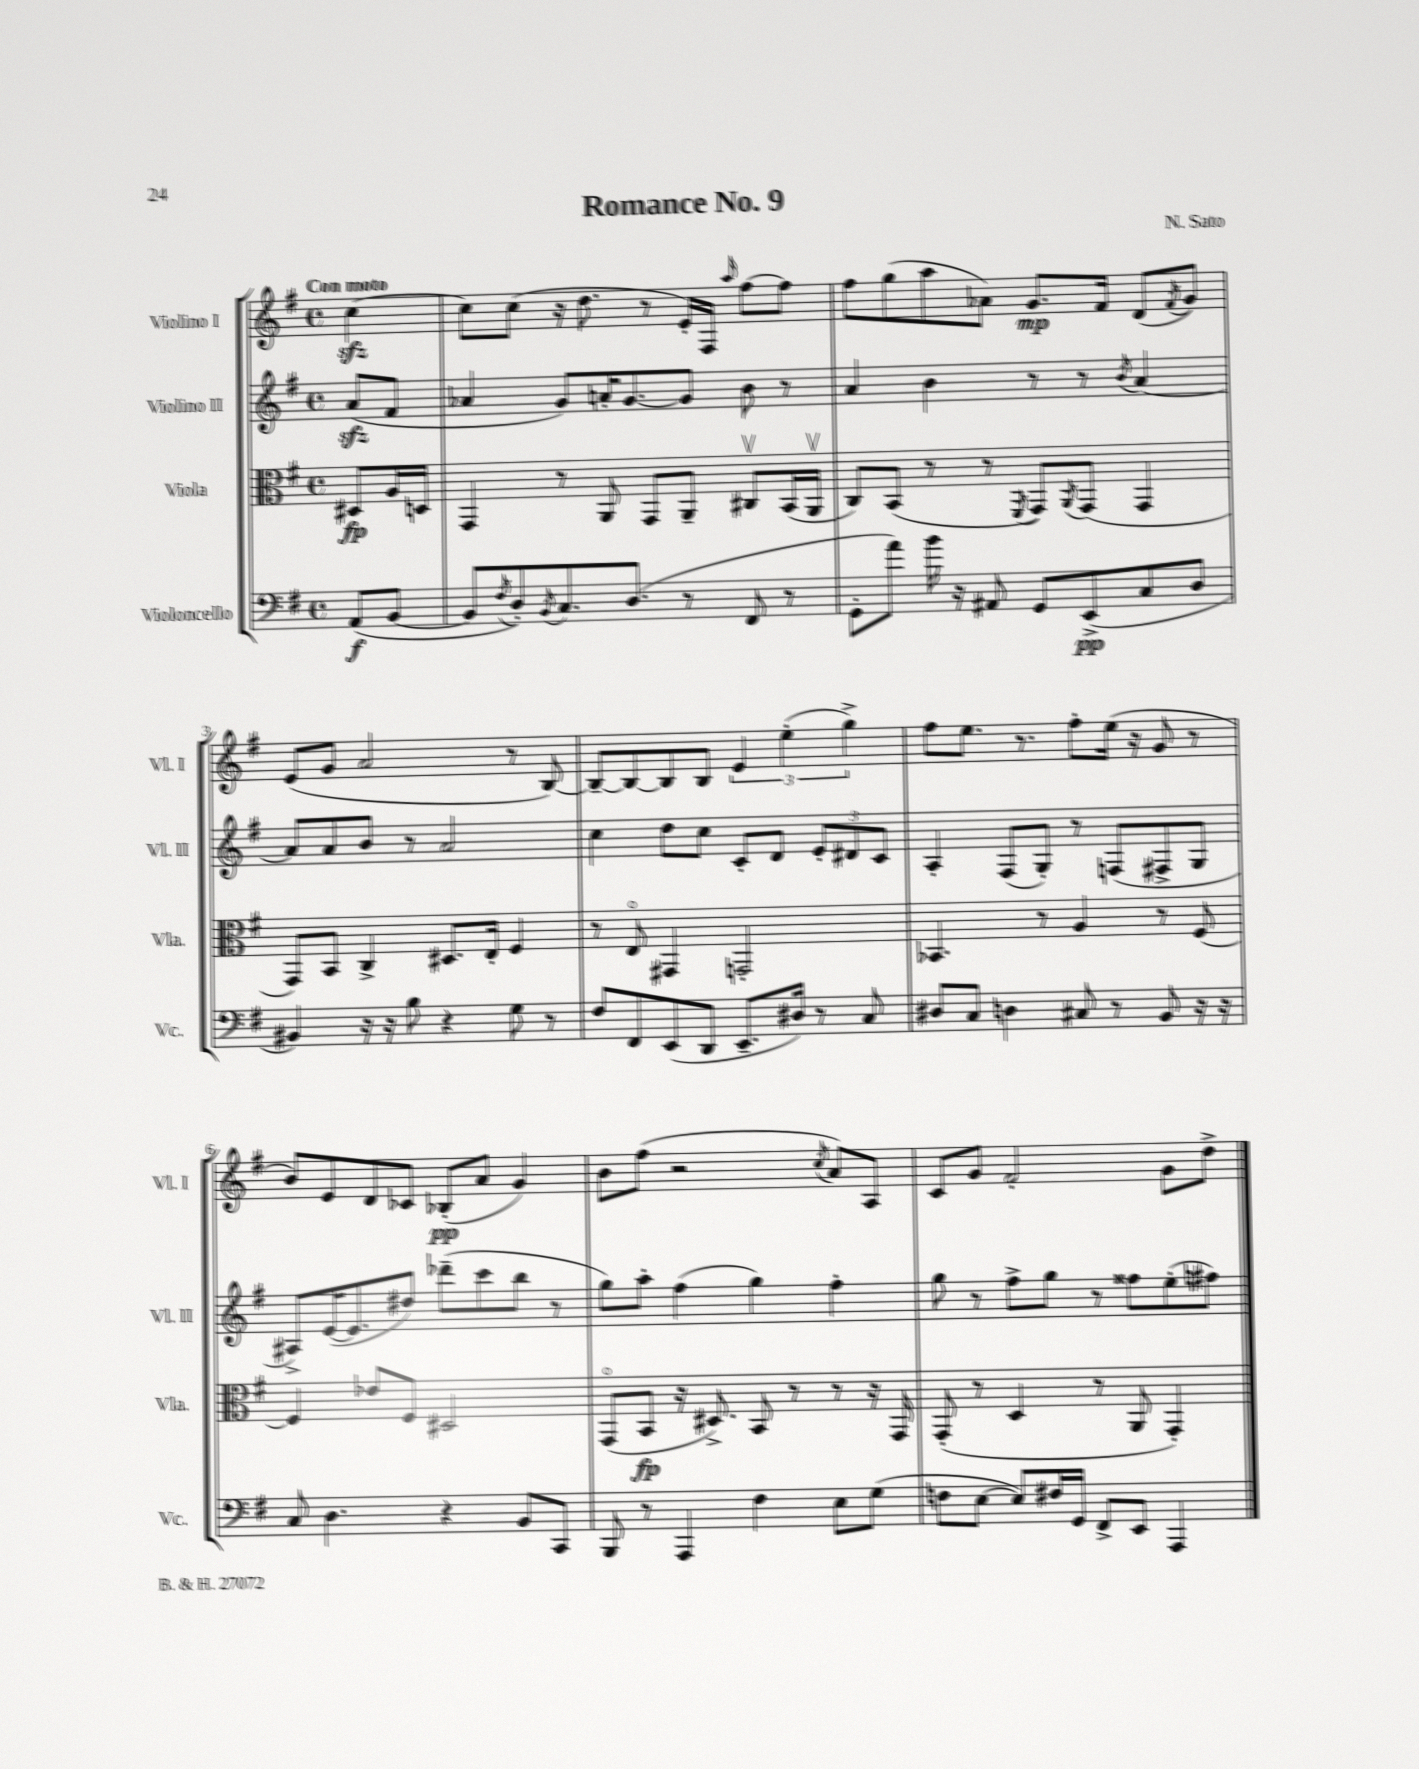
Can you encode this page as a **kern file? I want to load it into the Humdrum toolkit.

**kern	**kern	**kern	**kern
*staff4	*staff3	*staff2	*staff1
*clefF4	*clefC3	*clefG2	*clefG2
*k[f#]	*k[f#]	*k[f#]	*k[f#]
*M4/4	*M4/4	*M4/4	*M4/4
*met(c)	*met(c)	*met(c)	*met(c)
(8AA	8D#	(8a	[4cc
[8BB	16A	8f#	.
.	16D	.	.
=	=	=	=
8BB]	4GG	4a-	8cc]
8qF#	.	.	.
8D')	.	.	(8cc
8qBB	.	.	.
8.C	8r	8g)	16r
.	.	.	8.dd
.	8AA	16a'	.
(8.D	.	[8.g	.
.	8GG	.	8r
8r	8AA~	8g]	16e')
.	.	.	16F#
.	.	.	16qqaa
8FF#	8C#v	8b	[8ff#
8r	(16BB	8r	8ff#]
.	16AAv	.	.
=	=	=	=
8GG'	8C)	4a	8ff#
8a)	(8BB	.	(8gg
16b	8r	4b	8aa
16r	.	.	.
8AA#	8r	.	8a-)
.	8qFF#	.	.
8GG	8GG)	8r	8.g
.	8qAA	.	.
(8EE^	(8GG	8r	.
.	.	.	16f#
.	.	8qb	.
8C	4GG	[4a	(8d
.	.	.	8qf#
8D	.	.	8g)
=	=	=	=
4BB#)	8GG)	8a]	(8e
.	8BB	8a	8g
16r	4C^	8b	2a
16r	.	.	.
8B	.	8r	.
4r	8.D#	2a	.
.	16E'	.	.
8G	4F#	.	8r
8r	.	.	[8B)
=	=	=	=
8F#	8r	4cc	8B~_
8FF#	8Eo	.	8B_
(8EE	4GG#	8dd	8B]
8DD	.	8cc	8B
8.EE~	2GG'	8c'	6e
.	.	8d	.
.	.	.	(6ee'
16D#)	.	.	.
8r	.	12e'	.
.	.	12d#	6gg^)
8C	.	.	.
.	.	12c	.
=	=	=	=
8D#	4.BB-	4A'	8ff#
8C	.	.	8.ee
4D	.	(8F#	.
.	.	.	8.r
.	8r	8G')	.
8C#	4A	8r	8ff#'
8r	.	(8F	(16ee
.	.	.	16r
8BB	8r	8F#^	8g
16r	[8F#	8G	8r
16r	.	.	.
=	=	=	=
8C	4F#]	8A#^)	8b)
4.D	.	([16e	8e
.	.	8.e]	.
.	8e-	.	8d
.	8F#	8dd#)	8c-
4r	2D#	(8ddd-~	(8B-'
.	.	8ccc	8a
8BB	.	8bb	4g)
8CC	.	8r	.
=	=	=	=
8BBB	(8GGo	8gg)	8b
8r	8BB	8aa'	(8ff#
4AAA	16r	(4ff#	2r
.	8.D#^)	.	.
4F#	8BB	4gg)	.
.	8r	.	.
.	.	.	8qcc
8E	8r	4ff#'	8a)
(8G	16r	.	8A
.	16GG	.	.
=	=	=	=
8F	(8GG'	8gg	8c
[8E	8r	8r	8g
8E])	4D	8ff#^	2f#'
16F#	.	8gg	.
16GG	.	.	.
8FF#^	8r	8r	.
8EE	8AA	8ff##	.
4AAA	4GG')	(8ee'	8g
.	.	8ff#)	8dd^
==	==	==	==
*-	*-	*-	*-
